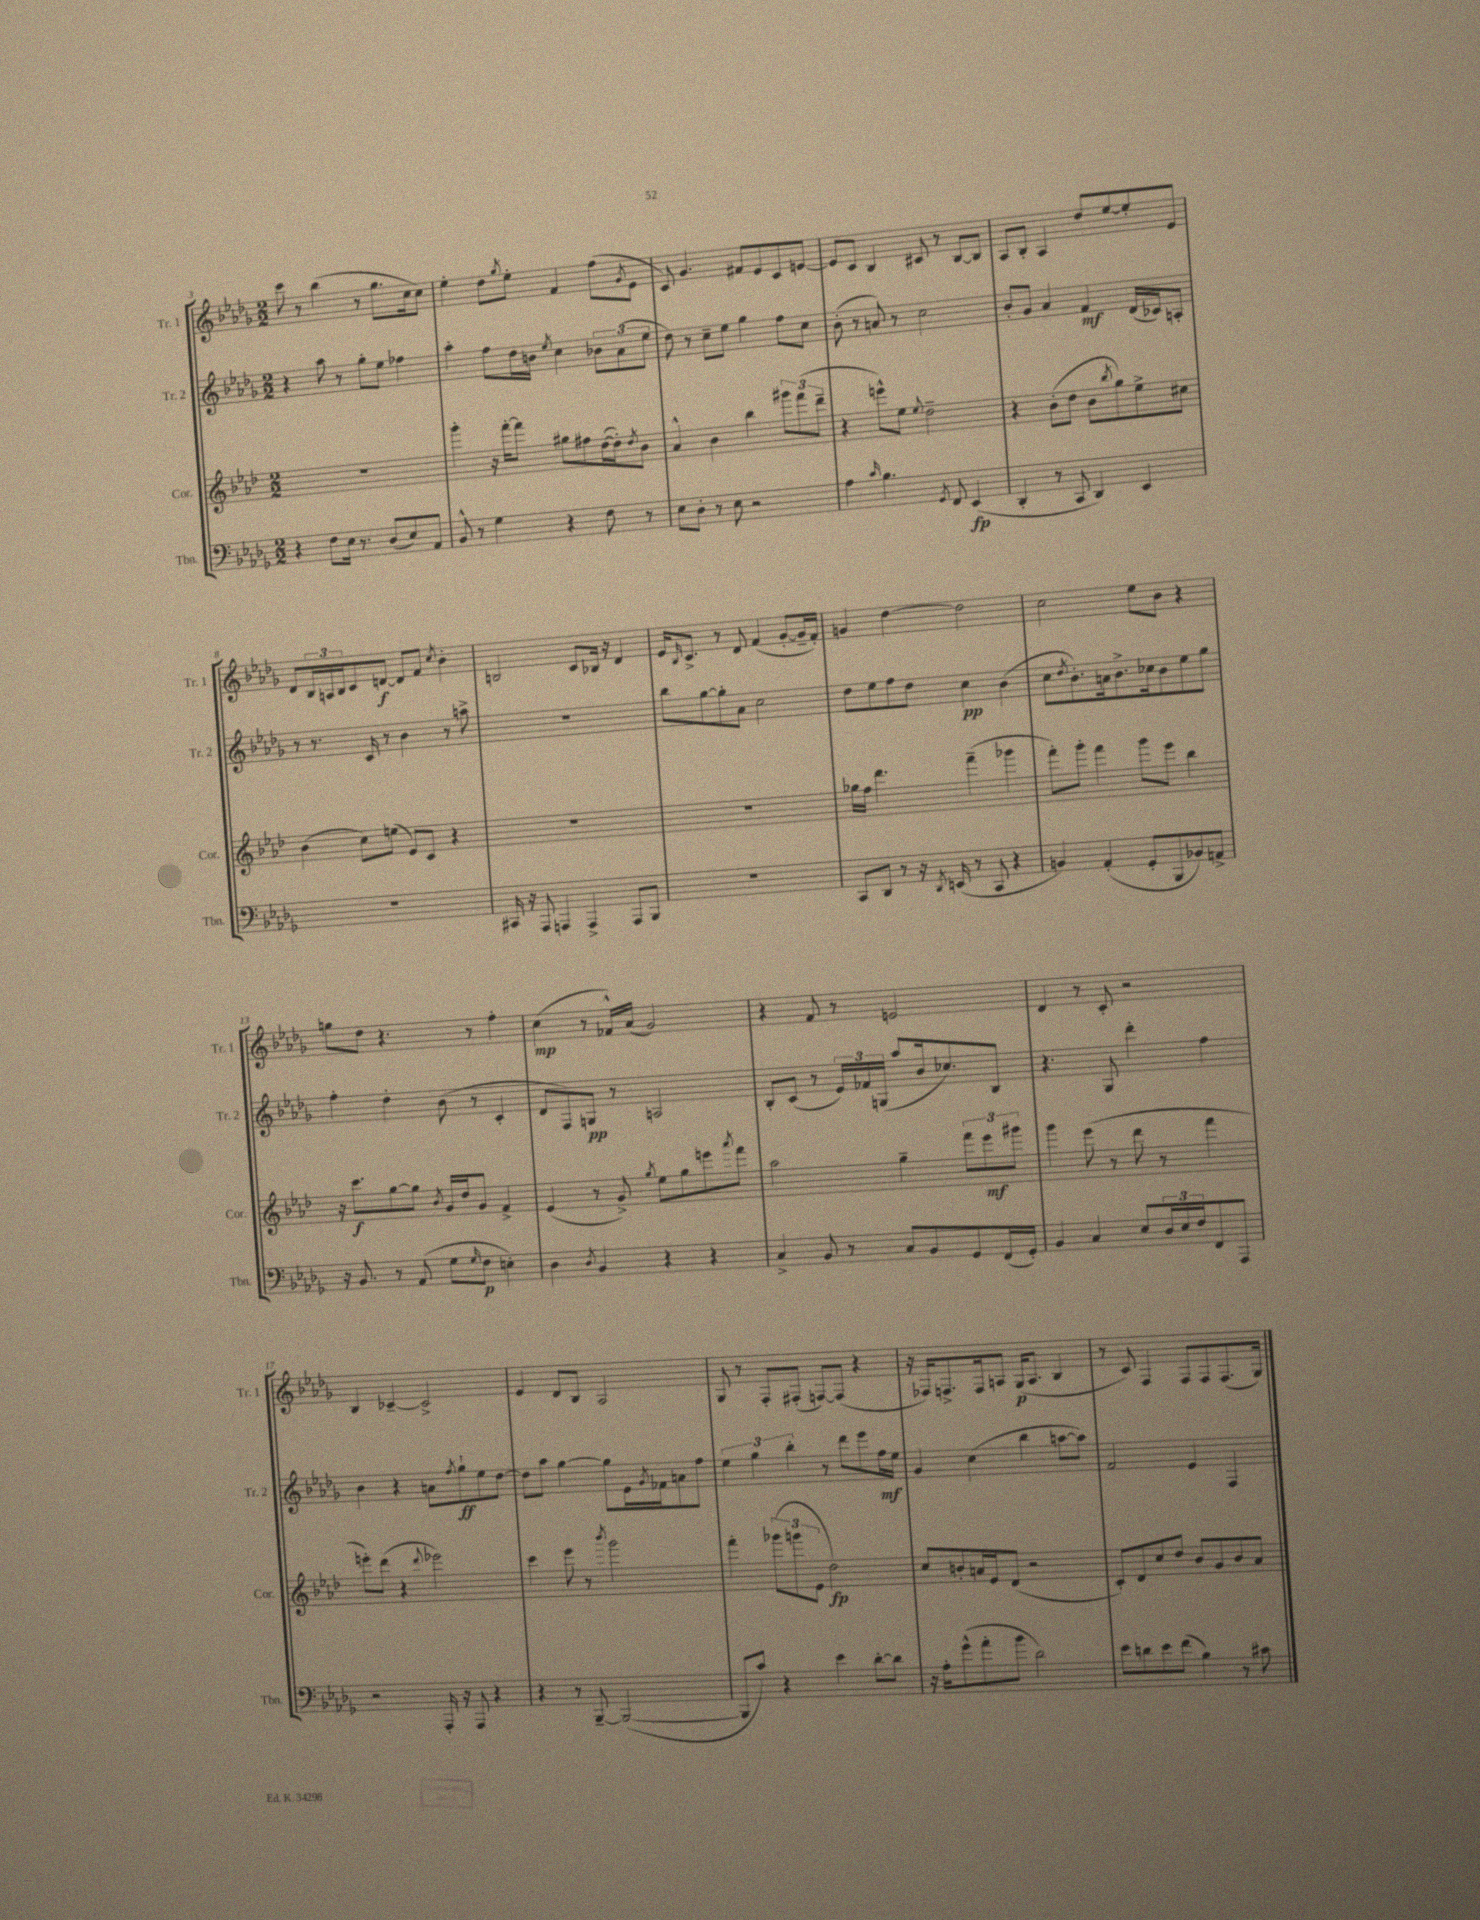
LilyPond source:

<<
\new StaffGroup <<
\new Staff = "s0" \with { instrumentName = "Tr. 1" shortInstrumentName = "Tr. 1" } {
    \clef treble \key des \major \numericTimeSignature \time 2/2
    c'''8 r8 bes''4( r8 ges''8. c''16 c''8) |
    ees''4-. des''8 \acciaccatura { ges''8 } ees''8-. f'4 f''8( \acciaccatura { ges'8 } ees'8 |
    c'8) ges'4. fis'8 ees'8 c'8 e'8~ |
    e'8 c'8 bes4 cis'8 r8 bes8~ bes8 |
    aes8 bes8-. aes4 des''8 ees''8~ ees''8-. ees'8 |
    des'8 \tuplet 3/2 { bes16 a16 bes16 } c'8 d'8~\f d'8 f'8 \acciaccatura { c''8 } bes'4-. |
    b2 c'8 bes16 r16 des'4 |
    ees'16 \grace { bes16 } c'8.-> r8 des'8 f'4( ges'8~-. ges'16-- f'16-.) |
    g'4 des''4~ des''2 |
    c''2 ees''8 bes'8 r4 |
    g''8 des''8 r4. r8 f''4-. |
    c''4\mp( r8 fes'16-^) aes'16( ges'2) |
    r4 f'8 r8 e'2 |
    des'4 r8 c'8-. r2 |
    bes4 ces'4~-- ces'2-> |
    ees'4 des'8 bes8 aes2 |
    ges8 r8 f8-. fis8-.( f8~) f8( r4 |
    r16 fes16) f8.-> f16 a8 ges16\p( a8. bes4 |
    r8 c'8) f4 f8 f8 f8.( ges16) \bar "|." |
}
\new Staff = "s1" \with { instrumentName = "Tr. 2" shortInstrumentName = "Tr. 2" } {
    \clef treble \key des \major \numericTimeSignature \time 2/2
    r4 aes''8 r8 ges''8-. ees''8 fes''4 |
    aes''4-. f''8 des''16 b'16 \acciaccatura { ees''8 } c''4 \tuplet 3/2 { bes'8 aes'8( ees''8 } |
    des''8) r8 c''8-- ees''8 ges''4 f''8 c''8 |
    bes'8-.( r8 a'8) r8 c''2 |
    bes'8-. ges'8 aes'4 f'4\mf des'16( ces'16) a8-. |
    r8 r8. c'16 r8 bes'4 r8 a''8-> |
    R1 |
    bes''8 ges''8~ ges''8-. aes'8 c''2 |
    des''8 ees''8 f''8 des''8 c''4\pp bes'4( |
    c''8 \acciaccatura { des''8 } bes'8.-.) a'16 bes'8.-> ces''16 bes'8 ees''8 ges''8 |
    f''4-. des''4-. bes'8( r8 c'4-. |
    des'8 f8) g8\pp r8 a2 |
    bes8-. c'8( r8 \tuplet 3/2 { ees'16) fes'16 g16( } aes''8 bes'16 ces''8.) bes8 |
    r4. ges8 des'''4-. f''4 |
    bes'4 r4 a'8 \acciaccatura { f''8 } ges''8-!\ff ees''8 des''8~ |
    des''8 aes''8 ges''4~ ges''8 ees'16 \acciaccatura { ges'8 } fes'16 a'8 f''8 |
    \tuplet 3/2 { ees''4 ges''4 bes''4-. } r8 des'''8 ees'''8 f''16\mf ees''16 |
    ges'4 c''4( bes''4 a''8~ a''8) |
    f'2 ees'4 f4 \bar "|." |
}
\new Staff = "s2" \with { instrumentName = "Cor." shortInstrumentName = "Cor." } {
    \clef treble \key aes \major \numericTimeSignature \time 2/2
    R1 |
    g'''4-. r16 f'''16~-. f'''8 gis''8 fis''8 des''16~( des''16-.) \acciaccatura { des''8 } bes'8 |
    aes'4-^ bes'4 bes''4 \tuplet 3/2 { gis'''8 f'''8( des'''8-- } |
    r4 e'''8-^) ees''8 \appoggiatura { ees''8 } des''2-- |
    r4 bes'8-.( des''8 bes'8 \acciaccatura { bes''8 } g''8) ees''8-> cis''8 |
    bes'4( c''8) e''8( ees'8) c'8 r4 |
    R1 |
    R1 |
    ges''16 f''16 des'''4. f'''4--( ges'''4 |
    f'''8-.) g'''8-. f'''4 g'''8 ees'''8 bes''4 |
    r16 c'''8.\f g''8~ g''8 \acciaccatura { bes'8 } g'16 des''16 g'8 f'4-> |
    ees'4( r8 g'8->) \acciaccatura { g''8 } ees''8 g''8 e'''8 \acciaccatura { aes'''8 } f'''8 |
    aes''2 g''4-- \tuplet 3/2 { f'''8 ees'''8\mf gis'''8 } |
    g'''4 ees'''8( r8 des'''8 r8 f'''4 |
    e'''8-.) des'''8( r4 \appoggiatura { des'''8 } ees'''2) |
    c'''4 ees'''8 r8 \acciaccatura { bes'''8 } g'''2 |
    f'''4-. \tuplet 3/2 { ges'''8( g'''8 ees'8 } des''2\fp) |
    c''8 b'8-. a'16 ees'16 des'8( r2 |
    c'8-.) des'8 c''8 des''8 bes'8 g'8 bes'8 aes'8 \bar "|." |
}
\new Staff = "s3" \with { instrumentName = "Tbn." shortInstrumentName = "Tbn." } {
    \clef bass \key des \major \numericTimeSignature \time 2/2
    r4 f8 ees16 r8. des8( ees8) aes,8 |
    bes,8-^ r8 ges4 r4 f8 r8 |
    ees8 des8-. r8 ees8 r2 |
    aes4 \grace { c'16 } bes4. \acciaccatura { ges,8 } f,8 ees,4\fp( |
    des,4-. r8 c,8 des,4) ees,4 |
    R1 |
    cis,16 r16 aes,,8 a,,4 a,,4-> a,,8 bes,,8 |
    R1 |
    c,8 des,8 r8 r16 \acciaccatura { des,8 } e,16( r8 c,8 r4 |
    b,4) aes,4-.( ges,8-. bes,,8 bes,8) a,8-> |
    r16 bes,8. r8 aes,8( ges8 \grace { ges16 } f8\p e4-.) |
    des4 \acciaccatura { des8 } bes,4 r4 r4 |
    c4-> bes,8 r8 c8 bes,8 ges,8 f,16( ges,16-.) |
    bes,4 c4 ees8 \tuplet 3/2 { des16 ees16 f16 } f,8 aes,,8 |
    r2 aes,,16-. r16 aes,,8 r4 |
    r4 r8 bes,,8~-- bes,,2~( |
    bes,,8 c'8) r4 ees'4 des'8~-. des'8 |
    r16 aes16-. ges'8-^( aes'8-. bes'8 des'2) |
    ees'8 d'8 ees'8 f'8( bes4) r8 cis'8 \bar "|." |
}
>>
>>
\layout { \context { \Score currentBarNumber = #3 } }
